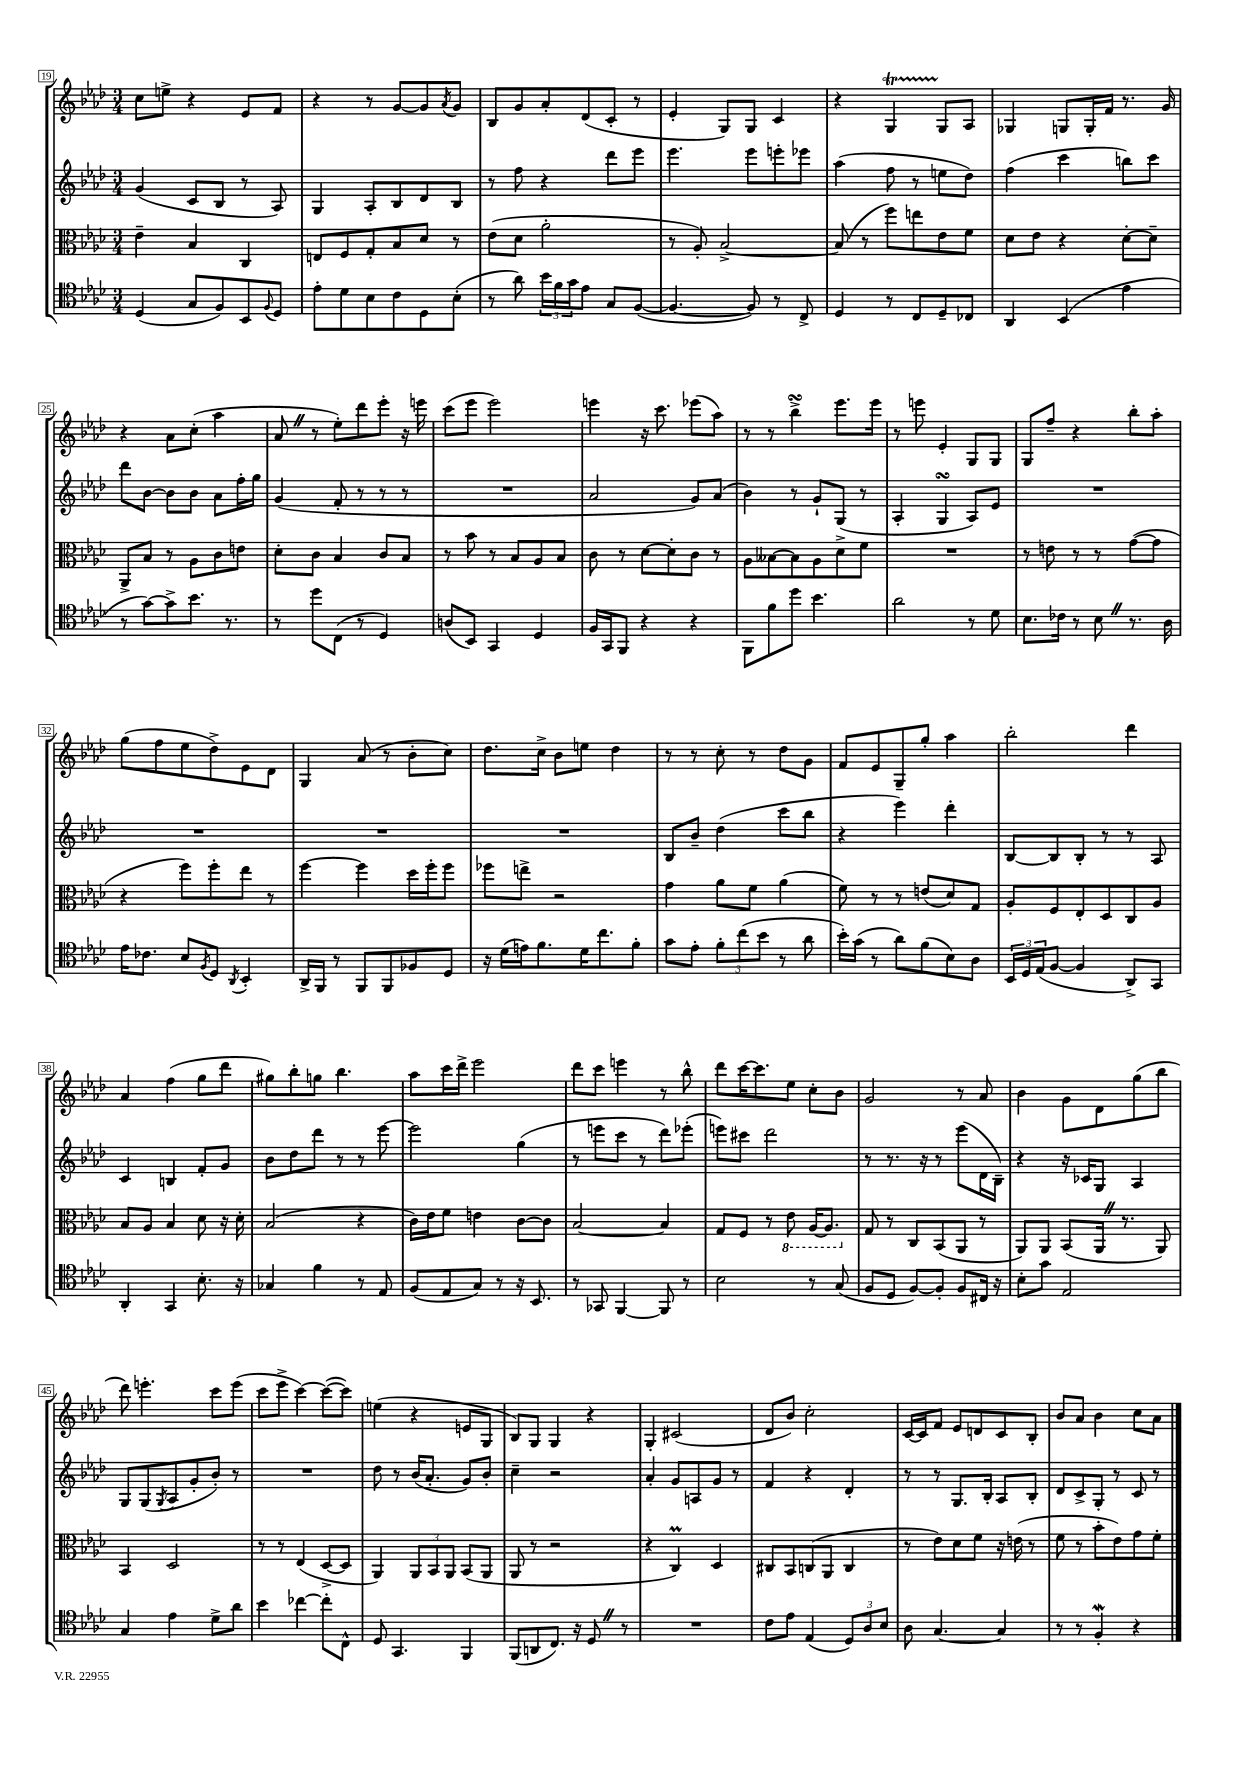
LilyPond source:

<<
\new StaffGroup <<
\new Staff = "s0" {
    \clef treble \key aes \major \numericTimeSignature \time 3/4
    c''8 e''8-> r4 ees'8 f'8 |
    r4 r8 g'8~ g'8 \acciaccatura { aes'8 } g'8 |
    bes8 g'8 aes'8-. des'8( c'8-. r8 |
    ees'4-. g8) g8 c'4 |
    r4 g4\startTrillSpan g8\stopTrillSpan aes8 |
    ges4 g8 g16-. f'16 r8. g'16 |
    r4 aes'8 c''8-.( aes''4 |
    aes'8 \once \override BreathingSign.text = \markup { \musicglyph "scripts.caesura.straight" } \breathe r8 ees''8-.) des'''8 ees'''8-. r16 e'''16 |
    c'''8( ees'''8 ees'''2) |
    e'''4 r16 c'''8. ees'''8( aes''8) |
    r8 r8 bes''4->\turn ees'''8. ees'''16 |
    r8 e'''8 ees'4-. g8 g8 |
    g8 f''8-- r4 bes''8-. aes''8-. |
    g''8( f''8 ees''8 des''8->) ees'8 des'8 |
    g4 aes'8( r8 bes'8-. c''8) |
    des''8. c''16-> bes'8 e''8 des''4 |
    r8 r8 c''8-. r8 des''8 g'8 |
    f'8 ees'8 g8-- g''8-. aes''4 |
    bes''2-. des'''4 |
    aes'4 f''4( g''8 des'''8 |
    gis''8) bes''8-. g''8 bes''4. |
    aes''8 c'''16 des'''16-> ees'''2 |
    des'''8 c'''8 e'''4 r8 bes''8-^ |
    des'''8 c'''16~ c'''8. ees''8 c''8-. bes'8 |
    g'2 r8 aes'8 |
    bes'4 g'8 des'8 g''8( bes''8 |
    des'''8) e'''4.-. c'''8 e'''8( |
    c'''8 ees'''8-> c'''4~) c'''8~( c'''8) |
    e''4( r4 e'8 g8 |
    bes8) g8 g4 r4 |
    g4-. cis'2( |
    des'8 bes'8) c''2-. |
    c'16~ c'16 f'8 ees'8 d'8 c'8 bes8-. |
    bes'8 aes'8 bes'4 c''8 aes'8 \bar "|." |
}
\new Staff = "s1" {
    \clef treble \key aes \major \numericTimeSignature \time 3/4
    g'4( c'8 bes8 r8 aes8) |
    g4 aes8-. bes8 des'8 bes8 |
    r8 f''8 r4 des'''8 ees'''8 |
    ees'''4. ees'''8 e'''8-. ees'''8 |
    aes''4( f''8 r8 e''8 des''8) |
    f''4( c'''4 b''8) c'''8 |
    des'''8 bes'8~ bes'8 bes'8 aes'8 f''16-. g''16 |
    g'4( f'8-. r8 r8 r8 |
    R2. |
    aes'2 g'8) aes'8( |
    bes'4) r8 g'8-! g8( r8 |
    aes4-. g4\turn aes8) ees'8 |
    R2. |
    R2. |
    R2. |
    R2. |
    bes8 bes'8-- des''4( c'''8 bes''8 |
    r4 ees'''4) des'''4-. |
    bes8~ bes8 bes8-. r8 r8 aes8 |
    c'4 b4 f'8-. g'8 |
    bes'8 des''8 des'''8 r8 r8 ees'''8~ |
    ees'''2 g''4( |
    r8 e'''8 c'''8 r8 des'''8) ees'''8-.( |
    e'''8) cis'''8 des'''2 |
    r8 r8. r16 r8 ees'''8( des'16 bes16--) |
    r4 r16 ces'16 g8 aes4 |
    g8 g8( \acciaccatura { g8 } aes8 g'8-. bes'8-.) r8 |
    R2. |
    des''8 r8 bes'16( aes'8.-. g'8) bes'8-. |
    c''4-- r2 |
    aes'4-. g'8 a8 g'8 r8 |
    f'4 r4 des'4-. |
    r8 r8 g8. bes16-. aes8 bes8-. |
    des'8 c'8-> g8-. r8 c'8 r8 \bar "|." |
}
\new Staff = "s2" {
    \clef alto \key aes \major \numericTimeSignature \time 3/4
    ees'4-- bes4 c4 |
    e8 f8 g8-. bes8 des'8 r8 |
    ees'8( des'8 aes'2-. |
    r8 aes8-.) bes2~-> |
    bes8( r8 f''8) e''8 ees'8 f'8 |
    des'8 ees'8 r4 des'8~-. des'8-- |
    aes,8-> bes8 r8 aes8 c'8 e'8 |
    des'8-. c'8 bes4 c'8 bes8 |
    r8 bes'8 r8 bes8 aes8 bes8 |
    c'8 r8 des'8~ des'8-. c'8 r8 |
    aes8 beses8~ beses8 aes8 des'8-> f'8 |
    R2. |
    r8 e'8 r8 r8 g'8~( g'8 |
    r4 f''8) f''8-. ees''8 r8 |
    f''4~ f''4 des''16 f''16-. f''8 |
    fes''8 e''8-> r2 |
    g'4 aes'8 f'8 aes'4( |
    f'8) r8 r8 e'8( des'8) g8 |
    aes8-. f8 ees8-. des8 c8 aes8 |
    bes8 aes8 bes4 des'8 r16 des'16-. |
    bes2( r4 |
    c'16) ees'16 f'8 e'4 c'8~ c'8 |
    bes2~ bes4 |
    g8 f8 r8 \ottava #-1 ees8 aes,16~ aes,8. \ottava #0 |
    g8 r8 c8 bes,8( aes,8 r8 |
    aes,8) aes,8 bes,8( aes,16 \once \override BreathingSign.text = \markup { \musicglyph "scripts.caesura.straight" } \breathe r8. aes,8) |
    bes,4 des2 |
    r8 r8 ees4( des8~-> des8 |
    aes,4) \tuplet 3/2 { aes,8 bes,8 aes,8 } bes,8( aes,8 |
    aes,8 r8 r2 |
    r4 c4\prall) des4 |
    cis8 bes,8 c8( aes,8 c4 |
    r8 ees'8) des'8 f'8 r16 e'16( r8 |
    f'8 r8 bes'8-. ees'8) g'8 f'8-. \bar "|." |
}
\new Staff = "s3" {
    \clef tenor \key aes \major \numericTimeSignature \time 3/4
    des4( g8 f8) bes,8 \appoggiatura { f8 } des8 |
    ees'8-. des'8 bes8 c'8 des8 bes8-.( |
    r8 aes'8) \tuplet 3/2 { bes'16 f'16 g'16 } ees'8 g8 f8~( |
    f4.~ f8) r8 c8-> |
    des4 r8 c8 des8-- ces8 |
    aes,4 bes,4( ees'4 |
    r8 g'8~) g'8-> bes'8. r8. |
    r8 des''8 c8( r8 des4) |
    a8( bes,8) g,4 des4 |
    f16 g,16 f,8 r4 r4 |
    f,8 f'8 des''8 bes'4. |
    aes'2 r8 des'8 |
    bes8. ces'16 r8 bes8 \once \override BreathingSign.text = \markup { \musicglyph "scripts.caesura.straight" } \breathe r8. aes16 |
    ees'16 ces'8. bes8 \acciaccatura { f8 } des8 \acciaccatura { aes,8 } bes,4-. |
    aes,16-> f,16 r8 f,8 f,8 fes8 des8 |
    r16 des'16( e'16) f'8. des'16 c''8. f'8-. |
    g'8 ees'8-. \tuplet 3/2 { f'8-. c''8( bes'8 } r8 aes'8 |
    bes'16-.) g'16( r8 aes'8) f'8( bes8) aes8 |
    \tuplet 3/2 { bes,16 des16 ees16( } f8~ f4 aes,8->) g,8 |
    aes,4-. g,4 bes8.-. r16 |
    ges4 f'4 r8 ees8 |
    f8( ees8 g8) r8 r16 bes,8. |
    r8 ges,8 f,4~ f,8 r8 |
    bes2 r8 g8( |
    f8 des8 f8~) f8-. f8 cis16 r16 |
    bes8-. g'8 ees2 |
    g4 ees'4 des'8-> aes'8 |
    bes'4 ces''4~ ces''8-. c8-^ |
    des8 g,4. f,4 |
    f,8( a,8 c8.) r16 des8 \once \override BreathingSign.text = \markup { \musicglyph "scripts.caesura.straight" } \breathe r8 |
    R2. |
    c'8 ees'8 ees4( \tuplet 3/2 { des8) aes8 bes8 } |
    aes8 g4.~ g4 |
    r8 r8 f4-.\mordent r4 \bar "|." |
}
>>
>>
\layout { \context { \Score currentBarNumber = #19 \override BarNumber.stencil = #(make-stencil-boxer 0.1 0.3 ly:text-interface::print) } }
